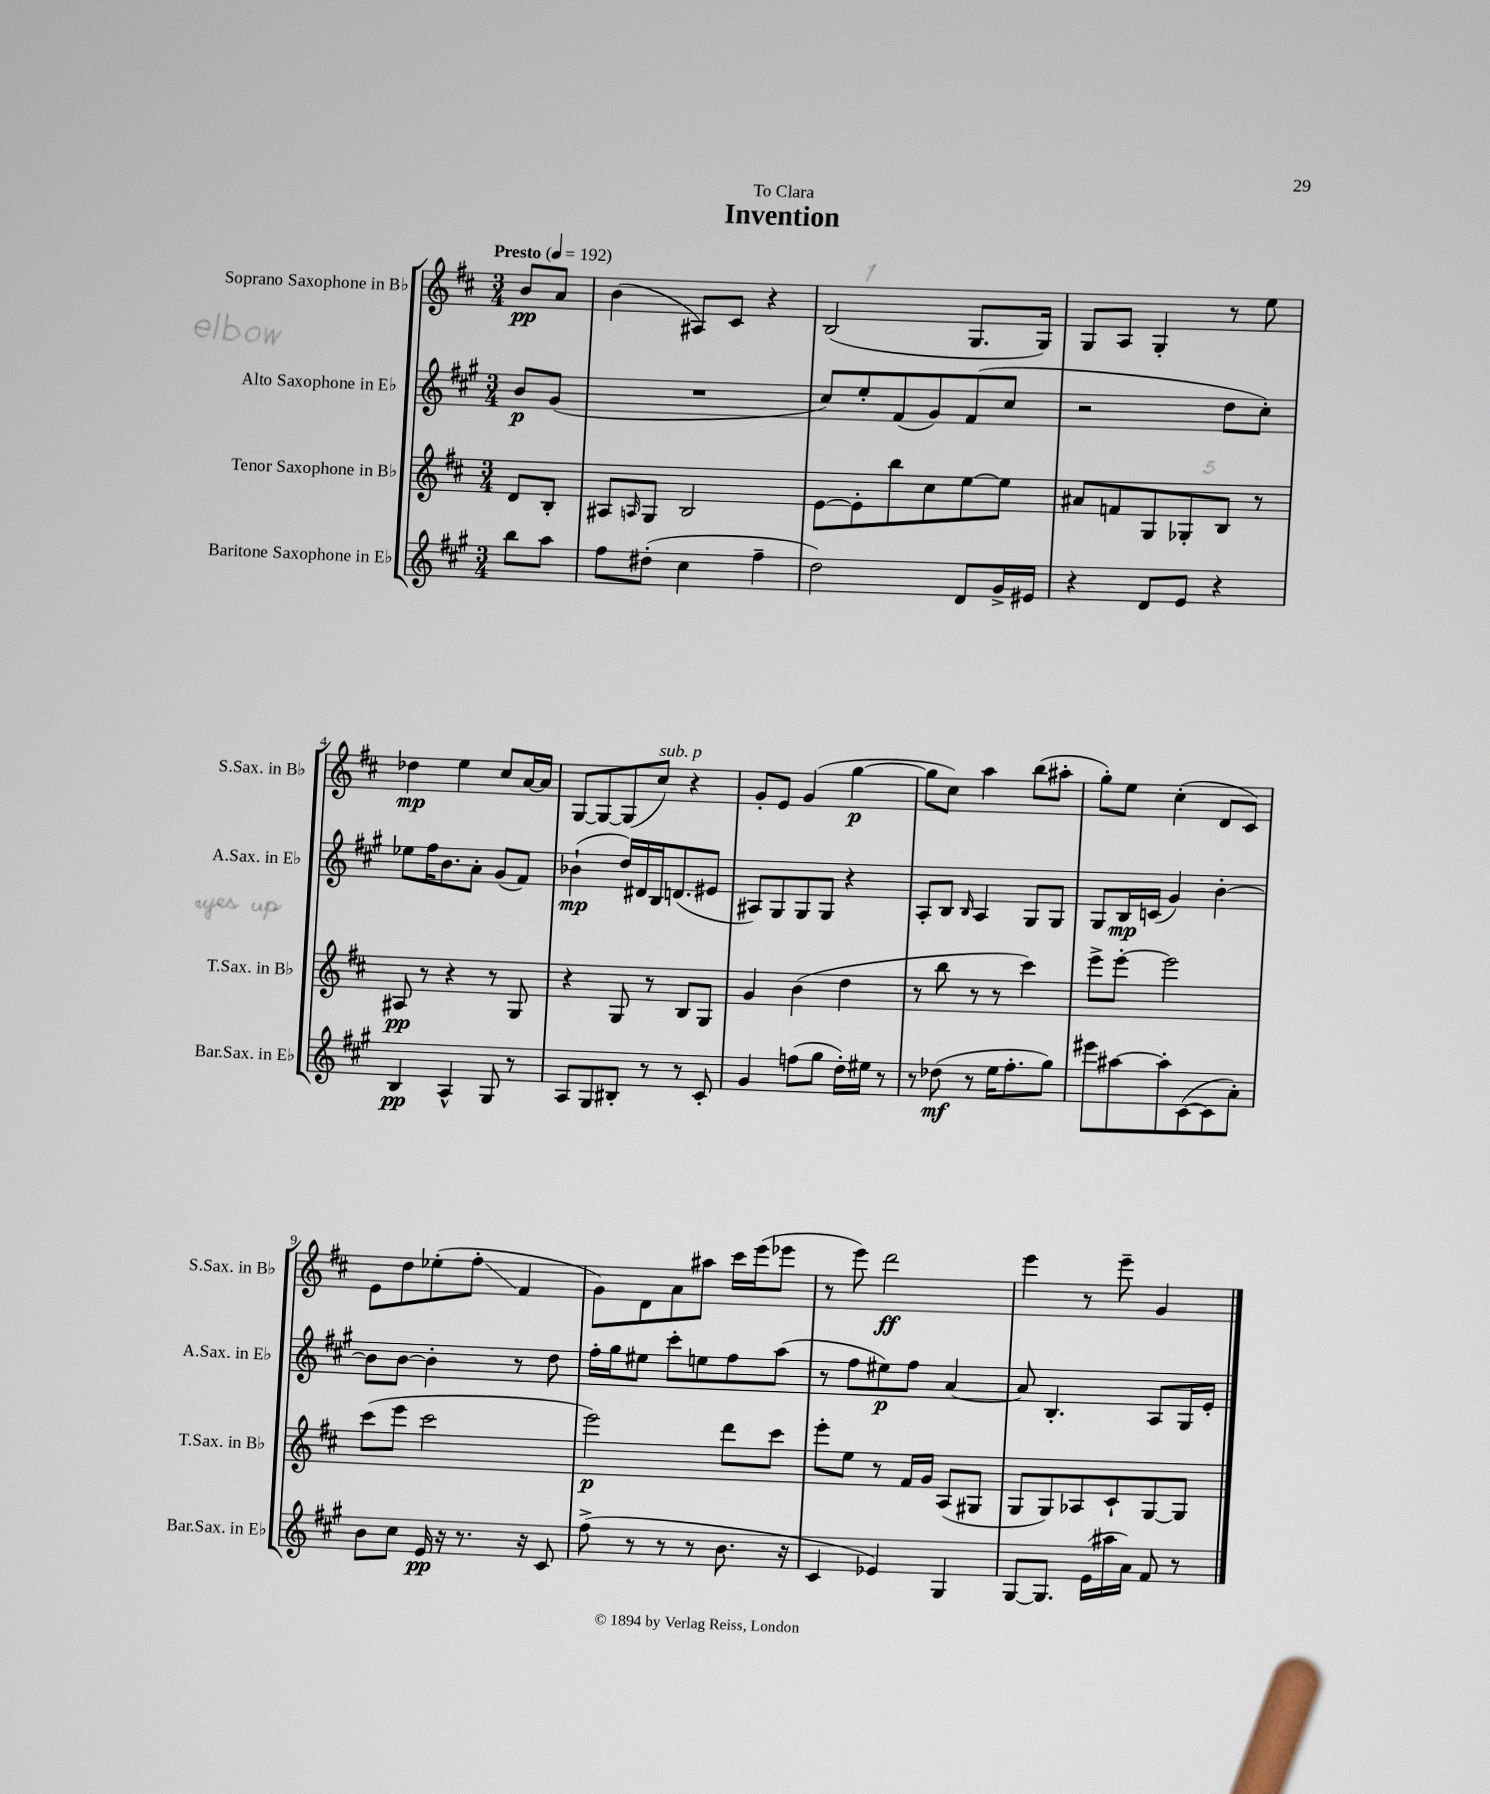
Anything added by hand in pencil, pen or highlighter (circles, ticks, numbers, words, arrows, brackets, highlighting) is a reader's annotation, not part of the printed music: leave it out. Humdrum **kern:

**kern	**kern	**kern	**kern
*staff4	*staff3	*staff2	*staff1
*clefG2	*clefG2	*clefG2	*clefG2
*k[f#c#g#]	*k[f#c#]	*k[f#c#g#]	*k[f#c#]
*M3/4	*M3/4	*M3/4	*M3/4
*MM192	*MM192	*MM192	*MM192
8bb	8d	8b	8b
8aa	8B'	(8g#	8a
=	=	=	=
8ff#	8A#	2.r	(4b
.	16qqA	.	.
(8dd#'	8G	.	.
4cc#	2B	.	8A#)
.	.	.	8c#
4ff#~	.	.	4r
=	=	=	=
2dd)	[8e	8cc#)	(2B
.	8e']	8ee'	.
.	8bb	(8f#	.
.	8cc#	8g#)	.
8d	[8ee	(8f#	8.G
16g#^	8ee]	8cc#	.
16e#	.	.	16G)
=	=	=	=
4r	8a#	2r	8G
.	8f	.	8A
8d	8G	.	4G'
8e	8G-'	.	.
4r	8B	8dd	8r
.	8r	8cc#')	8ee
=	=	=	=
4B	8A#	8ee-	4dd-
.	8r	16ff#	.
.	.	8.b	.
4A^^	4r	.	4ee
.	.	8a'	.
8G#	8r	(8g#	8cc#
8r	8G	8f#)	[16a
.	.	.	16a]
=	=	=	=
8A	4r	(4b-`	[8G
8G#	.	.	8G_
8B#'	8G	16dd)	(8G]
.	.	16d#	.
8r	8r	16B	8cc#)
.	.	(8.d	.
8r	8B	.	4r
8c#'	8G	8e#	.
=	=	=	=
4g#	4g	8A#)	8g'
.	.	8G#	8e
(8ff	(4b	8G#	(4g
8gg#	.	8G#	.
16dd')	4dd	4r	[4gg
16ee#	.	.	.
8r	.	.	.
=	=	=	=
8r	8r	8A'	8gg]
(8dd-	8bb	8B	8cc#)
.	.	16qqB	.
8r	8r	4A	4aa
16ee	8r	.	.
8.ff#'	.	.	.
.	4ccc#)	8G#	(8bb
8gg#)	.	8G#	8aa#'
=	=	=	=
8eee#	8eee^	8G#	8gg')
[8aa#	[8eee'	16B	8ee
.	.	(16c	.
8aa#']	2eee]	4g#)	(4cc#'
([8c#	.	.	.
8c#]	.	[4b'	8d
8a')	.	.	8c#)
=	=	=	=
8b	(8ccc#	8b]	8e
8cc#	8eee	[8b	8dd
16e	2ccc#	4b']	(8ee-'
16r	.	.	.
8.r	.	.	8ff#'
.	.	8r	4f#
16r	.	.	.
8c#	.	8dd	.
=	=	=	=
(8ff#^	2eee)	16ff#'	8g)
.	.	16gg#	.
8r	.	8ee#	8d
8r	.	8ccc#'	8a
8r	.	8ee	8aa#
8.b	8ddd	8ff#	16ccc#
.	.	.	(16eee
.	8ccc#	(8aa	8eee-
16r	.	.	.
=	=	=	=
4c#	8eee'	8r	8r
.	8ee	8ff#	8eee)
4e-)	8r	8ee#)	2ddd
.	16f#	8ff#	.
.	16g	.	.
4G#	(8A	[4a	.
.	8G#	.	.
=	=	=	=
[8G#	8G	8a]	4eee
8.G#]	8G)	4.B'	.
.	8A-	.	8r
(16e	.	.	.
16aa#	8c#`	.	8eee~
16a)	.	.	.
8f#	[8G	8A	4g
8r	8G]	16G#	.
.	.	16e'	.
==	==	==	==
*-	*-	*-	*-
